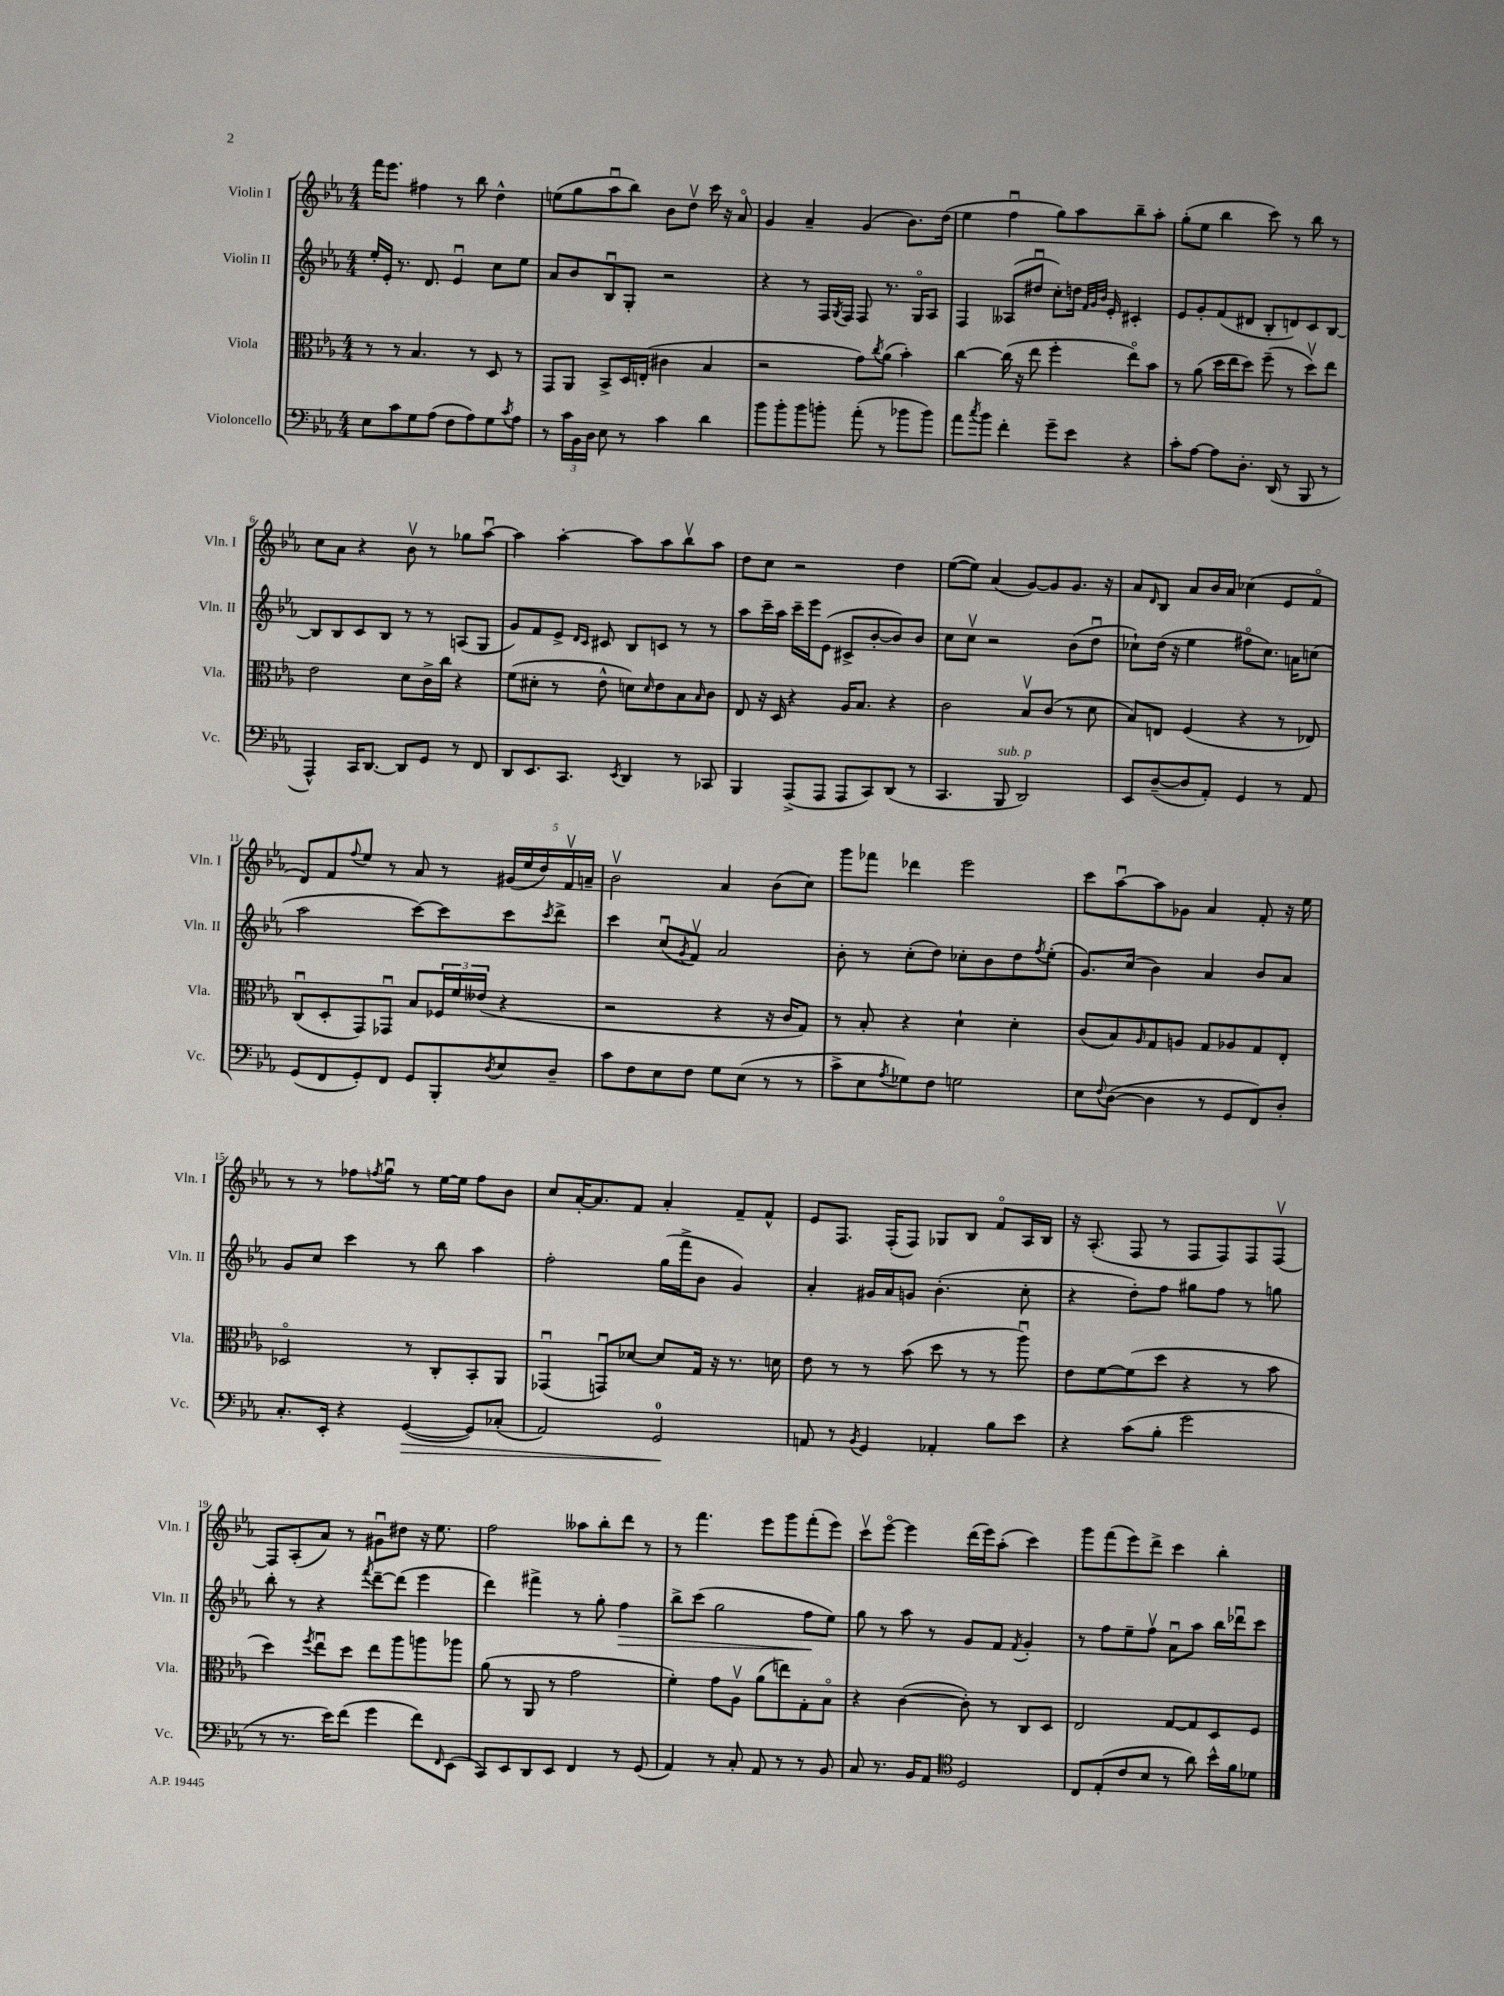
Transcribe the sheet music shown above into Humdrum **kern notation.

**kern	**kern	**kern	**kern
*staff4	*staff3	*staff2	*staff1
*clefF4	*clefC3	*clefG2	*clefG2
*k[b-e-a-]	*k[b-e-a-]	*k[b-e-a-]	*k[b-e-a-]
*M4/4	*M4/4	*M4/4	*M4/4
8E-	8r	16ee-'	16fff
.	.	16e-'	8.eee-
8c	8r	8.r	.
8G	4.B-	.	4ff#
.	.	8.d	.
(8A-	.	.	.
8F	.	4e-u	8r
8A-)	8r	.	8bb-
8G	8D	8cc	4dd^^
8qc	.	.	.
8A-	8r	8ee-	.
=	=	=	=
8r	8GG	8a-	(8ee
24c	8AA-	8b-	8gg
24BB-	.	.	.
24D	.	.	.
8E-	8BB-^	8B-u	8aa-u
8r	16D	8G'	8bb-)
.	(16E'	.	.
4c	4c#	2r	8b-
.	.	.	8ddv
4d	4B-	.	16ccc
.	.	.	16r
.	.	.	8a-o
=	=	=	=
8b-	2r	4r	4g
8b-'	.	.	.
8b-	.	8r	4a-~
8b'	.	16F	.
.	.	8qG	.
.	.	16F	.
(8a-'	8g)	8F	(4g
.	8qcc	.	.
8r	(8a-	8.r	.
8b-	4b-')	.	8.b-)
.	.	16Go	.
8b-)	.	8A-	.
.	.	.	(16dd
=	=	=	=
8a-	[4cc	4F	4ee-
8qcc	.	.	.
8b-	.	.	.
4f'	(16cc]	(8A--	4ffu
.	16r	.	.
.	8ee-	8dd#u	.
8g~	4ff'	8cc')	8gg)
8e-	.	16dd	8aa-
.	.	32qqf	.
.	.	32qqg	.
.	.	32qqb-	.
.	.	16e-'	.
4r	8ee-o)	4c#'	8bb-~
.	8b-	.	8aa-'
=	=	=	=
8c'	8r	8e-	(8gg'
[8A-	(8a-	8g'	8ee-
8A-]	16dd	(8f	4bb-
.	16ee-	.	.
8.D'	8dd)	8d#	.
.	(8ff~	8B-'	8ccc)
(16DD	.	.	.
8r	8r	8d)	8r
8BBB-	8ddv)	8c	8bb-
8r	8ee-	[8B-	8r
=	=	=	=
4AAA-^^)	2e-	8B-]	8cc
.	.	8B-	8a-
16CC	.	8c	4r
[8.DD	.	.	.
.	.	8B-	.
8DD]	8d	8r	8b-v
8GG	16c^	8r	8r
.	16cc	.	.
8r	4r	(8A	8gg-
8FF	.	8G	[8aa-u
=	=	=	=
8DD	(8f	8g)	4aa-]
8.EE-	8d#'	8f	.
.	8r	8e-^	[4aa-'
8.CC	.	.	.
.	.	16qqd	.
.	.	16qqc	.
.	8e-^^	8c#	.
8qEE-	.	.	.
4DD	8d)	8B-	8aa-]
.	16qqd	.	.
.	8e-	8c	8aa-
8r	8B-	8r	8bb-v
.	16qqB-	.	.
8CC-	8c	8r	8aa-
=	=	=	=
4BBB-	8E-	8aa-	8dd
.	16r	16ccc~	8cc
.	16D	16aa-	.
(8AAA-^	4r	16ccc~	2r
.	.	16eee-	.
8AAA-	.	(8e-	.
8AAA-	16A-	8c#^	.
.	8.B-	.	.
8CC)	.	[8b-'	.
(8DD	4r	8b-])	4dd
8r	.	8b-	.
=	=	=	=
4.CC	2c	8cc	([8ee-
.	.	8ccv	8ee-])
.	.	2r	(4a-
8BBB-	.	.	.
2DD)	8B-v	.	[8g)
.	(8c	.	8g]
.	8r	(8b-	8.g
.	8d	8ddu	.
.	.	.	16r
=	=	=	=
8EE-	8B-)	8cc-`)	8a-
.	.	.	16qqd
([8D~	8E	(16dd	8B-
.	.	16r	.
8D]	(4F	4ee-	8a-
8AA-')	.	.	16b-
.	.	.	16a-
4GG	4r	8ff#o	(4cc-
.	.	8.cc-)	.
8r	8r	.	8e-
.	.	16a	.
8AA-	8E-)	(8cc	8fo
=	=	=	=
(8GG	(8Cu	2aa-	8d)
8FF	8D'	.	8f
.	.	.	8qqff
8GG')	8GG)	.	8ee-
8FF	8GG-u	.	8r
8GG	8B-	[8ccc)	8a-
8BBB-'	24F-	8ccc]	8r
.	24f	.	.
.	(24e--	.	.
8qD	.	.	.
8E-	4r	8ccc	(20g#
.	.	.	20ee-
.	.	.	20dd)
.	.	8qccc	.
8D~	.	8ddd^	.
.	.	.	20fv
.	.	.	20a~
=	=	=	=
8c	2r	4ccc	2b-v
8F	.	.	.
8E-	.	(8ccu	.
.	.	8qg	.
8F	.	8fv)	.
8G	4r	2a-	4a-
(8E-	.	.	.
8r	16r	.	(8b-
.	16c	.	.
8r	8G)	.	8cc)
=	=	=	=
8c^	8r	8b-'	8ggg
8E-	8B-'	8r	8fff-
8qA-	.	.	.
8G-)	4r	(8cc'	4ddd-
8F	.	8dd)	.
2G	4d`	8cc-'	2eee-
.	.	8b-	.
.	4d'	8dd	.
.	.	8qff	.
.	.	(8ee-'	.
=	=	=	=
8E-	(8c	8.g)	8ccc
8qqF	.	.	.
([8D	8B-)	.	[8aa-u
.	.	(16cc	.
.	16qqA-	.	.
4D]	8G	4b-)	8aa-]
.	8A	.	8g-
8r	8G	4a-	4a-
8GG	8A-	.	.
8FF)	8G	8b-	8f'
8D'	8E-'	8a-	16r
.	.	.	16ee-
=	=	=	=
8.C'	2D-o	8g	8r
.	.	8cc	8r
16EE-'	.	.	.
4r	.	4ccc	8ff-
.	.	.	8qff
.	.	.	8ggu
([4GG	8r	8r	8r
.	8C'	8bb-	[16ee-
.	.	.	16ee-]
8GG])	8BB-'	4aa-	8ff
(8C-'	8AA-	.	8b-
=	=	=	=
2AA-)	(4GG-u	2ff'	8cc
.	.	.	[16a-'
.	.	.	8.a-]
.	8GGu)	.	.
.	[8d-	.	8f
2GG	8d-]	(16gg	4a-'
.	.	16fff^	.
.	16G	8b-	.
.	16r	.	.
.	8.r	4g)	8f~
.	.	.	8f^^
.	16d	.	.
=	=	=	=
8AA	8e-	4a-'	8e-
8r	8r	.	8.F
8qBB-	.	.	.
4GG	8r	16g#	.
.	.	16a-	(16F'
.	(8b-	8g	8F)
4AA-'	8dd	(4.b-'	8G-
.	8r	.	8B-
8B-	8r	.	8fo
8e-	8aa-u)	8cc'	16A-
.	.	.	16B-
=	=	=	=
4r	8e-	4r	16r
.	.	.	(8.A-'
.	[8f	.	.
(8c	(8f]	8dd')	8F
8B-'	8dd	8ff	8r
2g	4r	8gg#	8F
.	.	8ff	8F)
.	8r	8r	8F
.	8b-	8gg	[8Fv
=	=	=	=
8r	4dd)	8bb-'	8F]
8.r	.	8r	(8A-'
.	8qff	.	.
.	8ee-u	4r	8a-)
16e-)	.	.	.
(8f	8dd	.	8r
.	.	8qfff	.
4g	8ee-	[8ddd~	8g#u
.	8aa-	(8ddd]	8dd#
8f)	8aa	4eee-	16r
.	.	.	8.ee-
16qqFF	.	.	.
(8EE-	8aa-	.	.
=	=	=	=
8CC)	(8a-	4ddd)	2ff
8EE-	8r	.	.
8DD	8AA-	4fff#^	.
8EE-	8r	.	.
4FF	2g	8r	8aa--
.	.	8gg'	8bb-'
8r	.	4ff	8ddd
(8GG	.	.	8r
=	=	=	=
4AA-)	4f')	8bb-^	8r
.	.	(8ccc	4.fff
8r	8g	2gg	.
8C'	8A-v	.	.
8AA-	(8a-	.	8eee-
8r	8ee)	.	8ggg
8r	8G'	8ff	(8fff'
8BB-	8B-o	8ee-)	8eee-)
=	=	=	=
8C	4r	8gg	8cccv
8.r	.	8r	[8eee-o
.	([4c	8aa-	4eee-]
16BB-	.	.	.
8AA-	.	8r	.
*clefC4	*	*	*
2D	8c'])	8g	(16ddd
.	.	.	16eee-)
.	8r	8f	(8aa-'
.	.	8qf	.
.	8C	4g'	4ccc)
.	8D	.	.
=	=	=	=
8C	2E-	8r	8ggg
(8E-'	.	8ff	(8fff
8c	.	8ee-~	8eee-)
8B-	.	8ffv	8ddd^
8r	[8G	8a-u	4ccc
8a-)	8G]	8aa-	.
16b-^^	8D	16bb-	4bb-'
16f	.	16ddd-u	.
8d-	8F	8ccc	.
==	==	==	==
*-	*-	*-	*-
